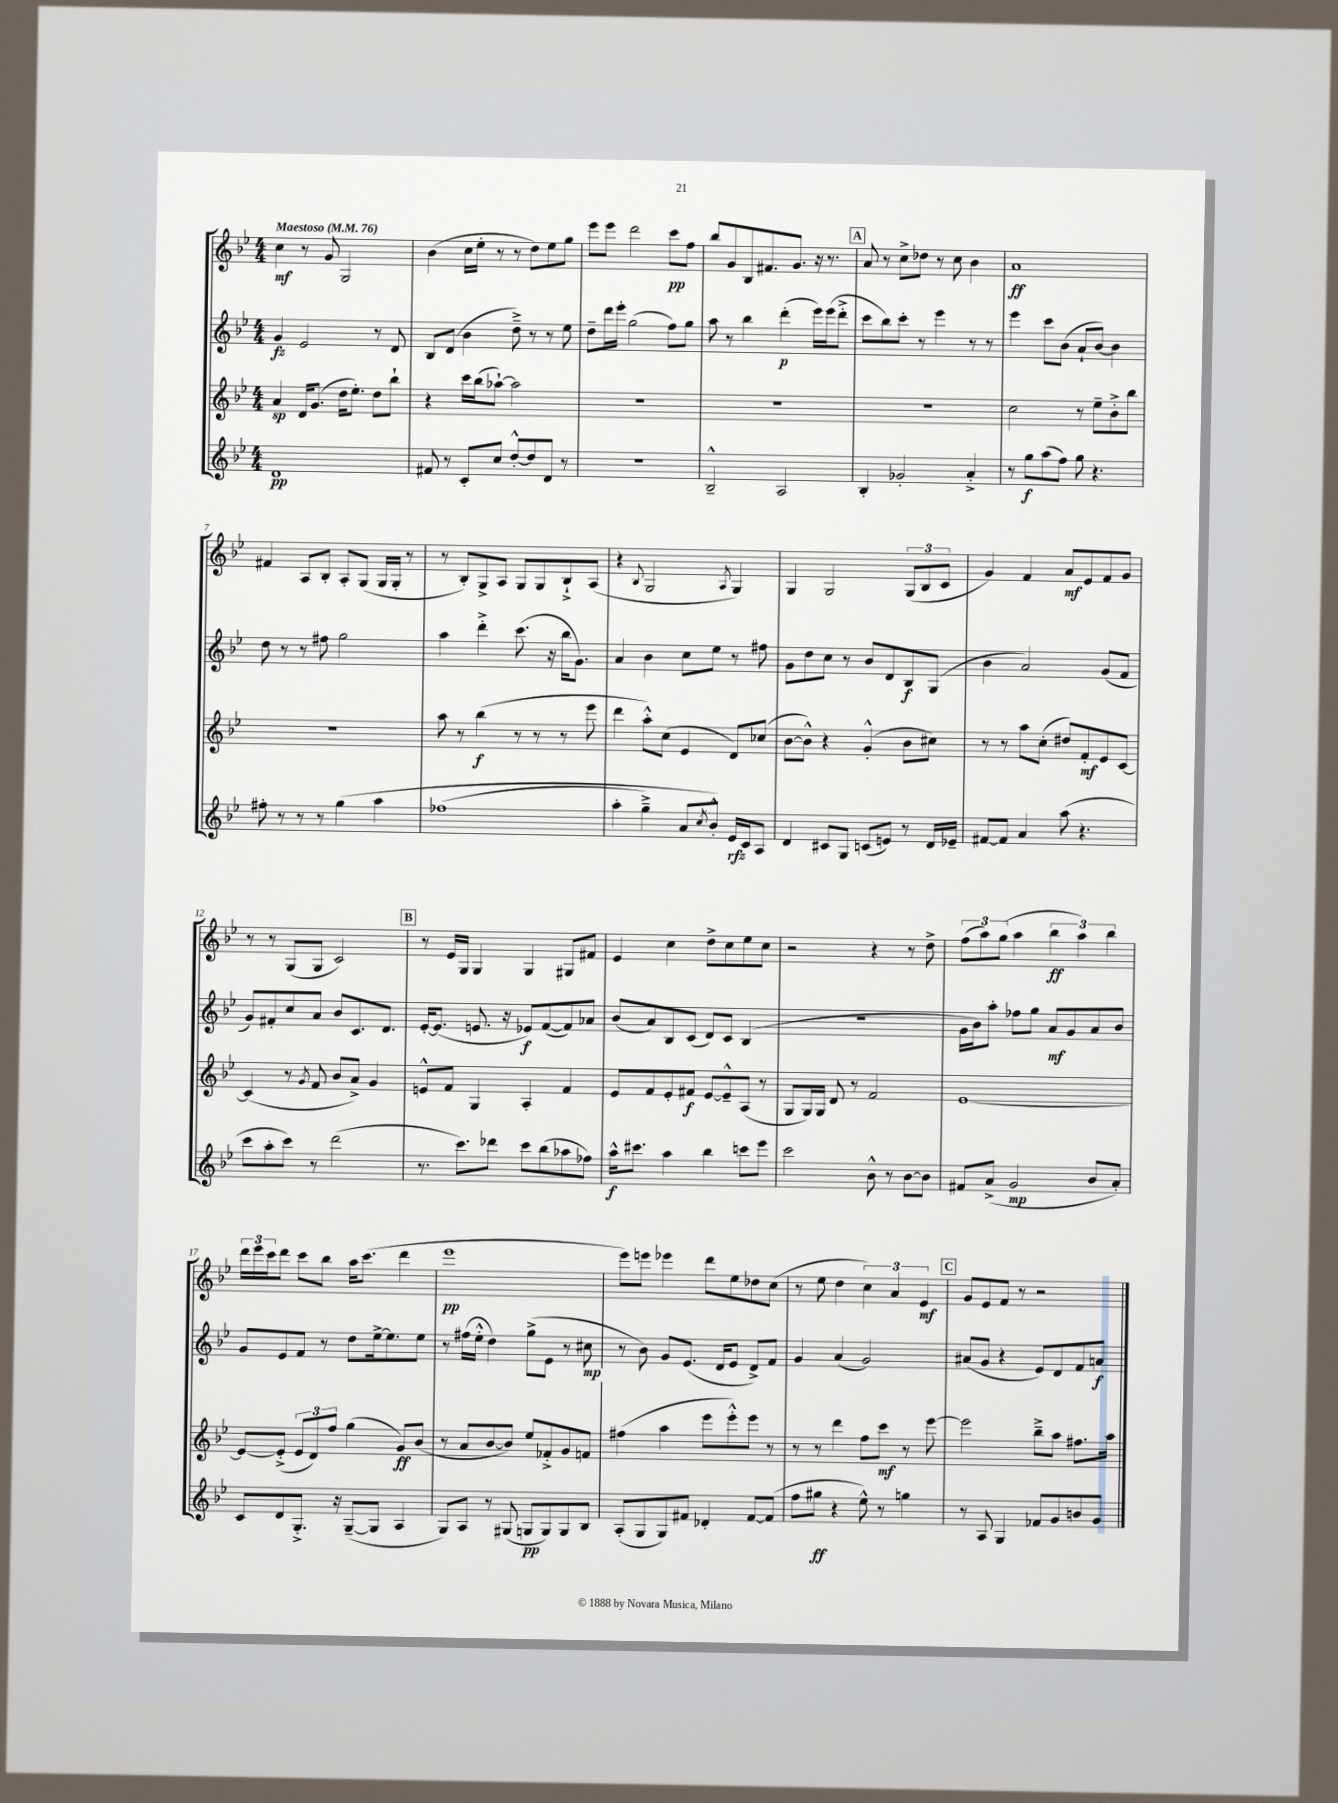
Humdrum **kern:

**kern	**dynam	**kern	**dynam	**kern	**dynam	**kern	**dynam
*part4	*part4	*part3	*part3	*part2	*part2	*part1	*part1
*staff4	*staff4	*staff3	*staff3	*staff2	*staff2	*staff1	*staff1
*clefG2	*	*clefG2	*	*clefG2	*	*clefG2	*
*k[b-e-]	*	*k[b-e-]	*	*k[b-e-]	*	*k[b-e-]	*
*M4/4	*	*M4/4	*	*M4/4	*	*M4/4	*
*MM76	*	*MM76	*	*MM76	*	*MM76	*
=1	=1	=1	=1	=1	=1	=1	=1
!	!	!	!	!	!	!LO:TX:a:B:t=Maestoso	!
1d	pp	4a/	sp	4g/	fz	4cc\	mf
.	.	16d/KL	.	2e-/	.	8r	.
.	.	(8.g/J	.	.	.	.	.
.	.	.	.	.	.	8g/	.
.	.	16dd\KL	.	.	.	2G/	.
.	.	8.ee-'\J)	.	.	.	.	.
.	.	8dd\L	.	8r	.	.	.
.	.	8bb-`\J	.	8d/	.	.	.
=2	=2	=2	=2	=2	=2	=2	=2
8f#X/	.	4r	.	8B-/L	.	(4b-\	.
8r	.	.	.	(8d/J	.	.	.
8c'/L	.	16ccc\LL	.	4b-\	.	16cc\LL	.
.	.	(16bb-\J	.	.	.	16ee-'\JJ	.
8cc/J	.	[8aa-X`\J)	.	.	.	8r	.
[8dd'^^/L	.	2aa-\]	.	8dd~^\)	.	8r	.
8dd/]	.	.	.	8r	.	8dd\L)	.
8d/J	.	.	.	8r	.	8ee-\	.
8r	.	.	.	8ee-\	.	8gg\J	.
=3	=3	=3	=3	=3	=3	=3	=3
1r	.	1r	.	8dd~\L	.	8eee-\L	.
.	.	.	.	16ddd\L	.	8eee-\J	.
.	.	.	.	16eee-'\JJ	.	.	.
.	.	.	.	(2gg\	.	2ddd\	.
.	.	.	.	8ff\L)	.	8ccc\L	pp
.	.	.	.	8gg\J	.	8ff\J	.
=4	=4	=4	=4	=4	=4	=4	=4
2B-~^^/	.	1r	.	8aa\	.	8bb-/L	.
.	.	.	.	8r	.	8g/	.
.	.	.	.	4bb-\	.	8B-/	.
.	.	.	.	.	.	8.f#X/	.
2A/	.	.	.	(4ddd'\	p	.	.
.	.	.	.	.	.	8.g/J	.
.	.	.	.	16eee-\LL)	.	16r	.
.	.	.	.	(16eee-\J	.	8.r	.
.	.	.	.	8ddd'^\J	.	.	.
!!LO:REH:place=s1:t=A
=5	=5	=5	=5	=5	=5	=5	=5
4B-'/	.	1r	.	8ccc\L	.	8a/	.
.	.	.	.	8bb-\)	.	8r	.
2g-X'/	.	.	.	8ccc'\J	.	8cc^\L	.
.	.	.	.	8r	.	8dd-X\J	.
.	.	.	.	4eee-\	.	8r	.
.	.	.	.	.	.	8cc\	.
4a'^/	.	.	.	8r	.	4b-\	.
.	.	.	.	8r	.	.	.
=6	=6	=6	=6	=6	=6	=6	=6
8r	.	2cc\	.	4eee-\	.	1a	ff
8gg\L	f	.	.	.	.	.	.
(8aa\	.	.	.	8ccc\L	.	.	.
8ff\J)	.	.	.	(8b-\J	.	.	.
8gg\	.	8r	.	8a`/L	.	.	.
4.r	.	8ee-~\L	.	[8b-/J)	.	.	.
.	.	8b-'^\	.	4b-\]	.	.	.
.	.	8bb-\J	.	.	.	.	.
!!LO:LB:g=z
=7	=7	=7	=7	=7	=7	=7	=7
8ff#X'\	.	1r	.	8dd\	.	4f#X/	.
8r	.	.	.	8r	.	.	.
8r	.	.	.	8r	.	8A/L	.
8r	.	.	.	8ff#X\	.	8B-'/J	.
(4gg\	.	.	.	2gg\	.	8A'/L	.
.	.	.	.	.	.	(8G/J	.
4aa\	.	.	.	.	.	16G/LL	.
.	.	.	.	.	.	16G'/JJ	.
.	.	.	.	.	.	8r	.
=8	=8	=8	=8	=8	=8	=8	=8
(1ff-X	.	8aa\	.	4aa\	.	8r	.
.	.	8r	.	.	.	8B-'/L)	.
.	.	(4bb-\	f	4ddd'^\	.	8G^/	.
.	.	.	.	.	.	8A/J	.
.	.	8r	.	(8.ccc\	.	8G/L	.
.	.	8r	.	.	.	8G/	.
.	.	.	.	16r	.	.	.
.	.	8r	.	16bb-\KL	.	8B-`^/	.
.	.	.	.	8.g\J)	.	.	.
.	.	8eee-\	.	.	.	(8A/J	.
=9	=9	=9	=9	=9	=9	=9	=9
4aa'\	.	4ddd\	.	4a/	.	4r	.
.	.	.	.	.	.	8qqB-/	.
4gg~^\)	.	8aa'^^\L)	.	4b-\	.	2G/	.
.	.	(8cc\J	.	.	.	.	.
8a/L	.	4e-/	.	8cc\L	.	.	.
8qcc/	.	.	.	.	.	.	.
8b-'^^/J)	.	.	.	8ee-\J	.	.	.
.	.	.	.	.	.	8qA/	.
16e-/LL	rfz	8d/L)	.	8r	.	4G/)	.
16c/J	.	.	.	.	.	.	.
8A/J	.	(8cc-X/J	.	8ff#X\	.	.	.
=10	=10	=10	=10	=10	=10	=10	=10
4d/	.	[8b-\L	.	8g\L	.	4G/	.
.	.	8b-^^\J])	.	8dd\	.	.	.
8c#X/L	.	4r	.	8cc\J	.	2G/	.
8G/J	.	.	.	8r	.	.	.
(8cn/L	.	(4g'^^/	.	8b-/L	.	.	.
8en/J)	.	.	.	8d/	.	.	.
8r	.	8b-\L	.	8B-/	f	(12G/L	.
.	.	.	.	.	.	12B-/	.
16d/LL	.	8cc#X\J)	.	(8G/J	.	.	.
.	.	.	.	.	.	12c/J	.
16e-X~/JJ	.	.	.	.	.	.	.
=11	=11	=11	=11	=11	=11	=11	=11
[8f#X/L	.	8r	.	4b-\	.	4g/)	.
8f#/J]	.	8r	.	.	.	.	.
4a/	.	8aa\L	.	2a/)	.	4f/	.
.	.	(8cc'\J	.	.	.	.	.
(8aa\	.	8dd#X/L)	.	.	.	8a/L	mf
4.r	.	8f'/	mf	.	.	8e-/	.
.	.	8e-/	.	(8g/L	.	8f/	.
.	.	[8c/J	.	8f/J	.	8g/J	.
!!LO:LB:g=z
=12	=12	=12	=12	=12	=12	=12	=12
8ccc\L	.	(4c/]	.	8g/L)	.	8r	.
8aa'\	.	.	.	8f#X'/	.	8r	.
8ccc\J)	.	8r	.	8cc/	.	(8G/L	.
.	.	8qg/	.	.	.	.	.
8r	.	8f/	.	8a/J	.	8G/J	.
(2ddd\	.	8b-/L	.	8b-/L	.	2c/)	.
.	.	8a^/J)	.	8.c/	.	.	.
.	.	4g/	.	.	.	.	.
.	.	.	.	8.d/J	.	.	.
!!LO:REH:place=s1:t=B
=13	=13	=13	=13	=13	=13	=13	=13
8.r	.	8en^^/L	.	[16e-'/KL	.	8r	.
.	.	.	.	(8.e-/J]	.	.	.
.	.	8f/J	.	.	.	16e-/LL	.
8.ccc\L)	.	.	.	.	.	16G/JJ	.
.	.	4G/	.	8.en/	.	4G/	.
8ddd-X\J	.	.	.	.	.	.	.
.	.	.	.	16r	.	.	.
8ccc\L	.	4A'/	.	8e-X/L)	f	4G/	.
(8bb-\	.	.	.	([8f/	.	.	.
8aa-X\	.	4f/	.	8f/])	.	8G#X/L	.
8ff-X\J)	.	.	.	8a-X/J	.	8f#X/J	.
=14	=14	=14	=14	=14	=14	=14	=14
16aa^^\KL	f	8e-/L	.	(8b-/L	.	4e-/	.
8.ccc#X\J	.	.	.	.	.	.	.
.	.	8f/	.	8a/)	.	.	.
4aa\	.	8e-'/	.	8B-/	.	4cc\	.
.	.	8f#X/J	f	(8c/J	.	.	.
4bb-\	.	[8e-/L	.	8d/L)	.	8dd^\L	.
.	.	8e-~^^/]	.	8c/J	.	8cc\	.
8cccn\L	.	(8A/J	.	(4B-/	.	8ee-\	.
8eee-\J	.	8r	.	.	.	8cc\J	.
=15	=15	=15	=15	=15	=15	=15	=15
2ccc\	.	8G/L	.	1r	.	2r	.
.	.	16G/L)	.	.	.	.	.
.	.	16G/JJ	.	.	.	.	.
.	.	8d/	.	.	.	.	.
.	.	8r	.	.	.	.	.
8b-^^\	.	2f/	.	.	.	4r	.
8r	.	.	.	.	.	.	.
[8b-\L	.	.	.	.	.	8r	.
8b-\J]	.	.	.	.	.	8dd^\	.
=16	=16	=16	=16	=16	=16	=16	=16
8f#X/L	.	[1e-	.	16g\LL	.	(12ff\L	.
.	.	.	.	16b-\J)	.	.	.
.	.	.	.	.	.	12aa\)	.
(8a^/J	.	.	.	8aa'\J	.	.	.
.	.	.	.	.	.	(12gg\J	.
2g/	mp	.	.	8ff-X\L	.	4aa\	.
.	.	.	.	8gg\J	.	.	.
.	.	.	.	8a/L	mf	6bb-\	ff
.	.	.	.	8g/	.	.	.
.	.	.	.	.	.	6aa\)	.
8b-/L	.	.	.	8a/	.	.	.
.	.	.	.	.	.	6bb-\	.
8a'/J)	.	.	.	8b-/J	.	.	.
!!LO:LB:g=z
=17	=17	=17	=17	=17	=17	=17	=17
8c/L	.	8e-/L_	.	8g/L	.	24ddd\LL	.
.	.	.	.	.	.	24eee-\	.
.	.	.	.	.	.	24ccc\J	.
8d/	.	(8e-'^/J]	.	8e-/	.	8ddd\J	.
8.G'^/J	.	12e-/L	.	8f/J	.	8ccc\L	.
.	.	12d/)	.	.	.	.	.
.	.	.	.	8r	.	8bb-\J	.
.	.	12ff/J	.	.	.	.	.
16r	.	.	.	.	.	.	.
([8G~/L	.	(4gg\	.	8dd\L	.	16aa\KL	.
.	.	.	.	.	.	(8.ccc\J	.
8G/J]	.	.	.	[16ee-^\k	.	.	.
.	.	.	.	8.ee-\]	.	.	.
4A/	.	8g/L)	ff	.	.	4ddd\	.
.	.	(8b-/J	.	8ee-\J	.	.	.
=18	=18	=18	=18	=18	=18	=18	=18
8G/L)	.	8r	.	8r	.	1eee-	pp
8A/J	.	8a/L	.	(16ff#X\LL	.	.	.
.	.	.	.	16ee-'^^\JJ	.	.	.
8r	.	[8b-/	.	4dd\)	.	.	.
(8G#X/	.	8b-/J])	.	.	.	.	.
8Gn/L	pp	8ee-/L	.	(8gg^\L	.	.	.
8G/)	.	8f-X'^/	.	8e-\J	.	.	.
8G/	.	8g/	.	8r	.	.	.
8B-/J	.	8fn/J	.	8cc#X\	mp	.	.
=19	=19	=19	=19	=19	=19	=19	=19
(8A'/L	.	(4ff#X\	.	8r	.	8eee-\L)	.
8G/	.	.	.	8b-\)	.	8eeen\J	.
8G/)	.	4aa\	.	8g/L	.	4eee-X\	.
8f#X/J	.	.	.	(8.e-/J	.	.	.
4d-X'/	.	8eee-\L	.	.	.	8ddd\L	.
.	.	.	.	16d/KL	.	.	.
.	.	8eee-'^^\)	.	8e-/J	.	8ee-\	.
[8f#/L	.	8eee-\J	.	8d^/L)	.	8dd-X\	.
(8f#/J]	.	8r	.	8f/J	.	(8cc\J	.
=20	=20	=20	=20	=20	=20	=20	=20
8ff\L	.	8r	.	4g/	.	8r	.
8gg#X\J	ff	8r	.	.	.	8ee-\	.
4r	.	4ddd\	.	(4a/	.	4dd\	.
8ee-^^\)	.	8ff\L	.	2g/)	.	6cc\)	.
8r	.	8ccc\J	mf	.	.	.	.
.	.	.	.	.	.	6a/	.
4ggn\	.	8r	.	.	.	.	.
.	.	.	.	.	.	6e-/	mf
.	.	[8eee-\	.	.	.	.	.
!!LO:REH:place=s1:t=C
=21	=21	=21	=21	=21	=21	=21	=21
8r	.	2eee-\]	.	(8a#X/L	.	8g/L	.
8A/	.	.	.	8g/J	.	8e-/	.
4G/	.	.	.	4r	.	8f/J	.
.	.	.	.	.	.	8r	.
8f-X/L	.	8bb-~^\L	.	8e-/L)	.	2r	.
8g/	.	8aa\J	.	8d/	.	.	.
8bn/	.	8.ff#X\L	.	8f/	.	.	.
8g/J	.	.	.	8an/J	f	.	.
.	.	16aa\Jk	.	.	.	.	.
==	==	==	==	==	==	==	==
*-	*-	*-	*-	*-	*-	*-	*-
